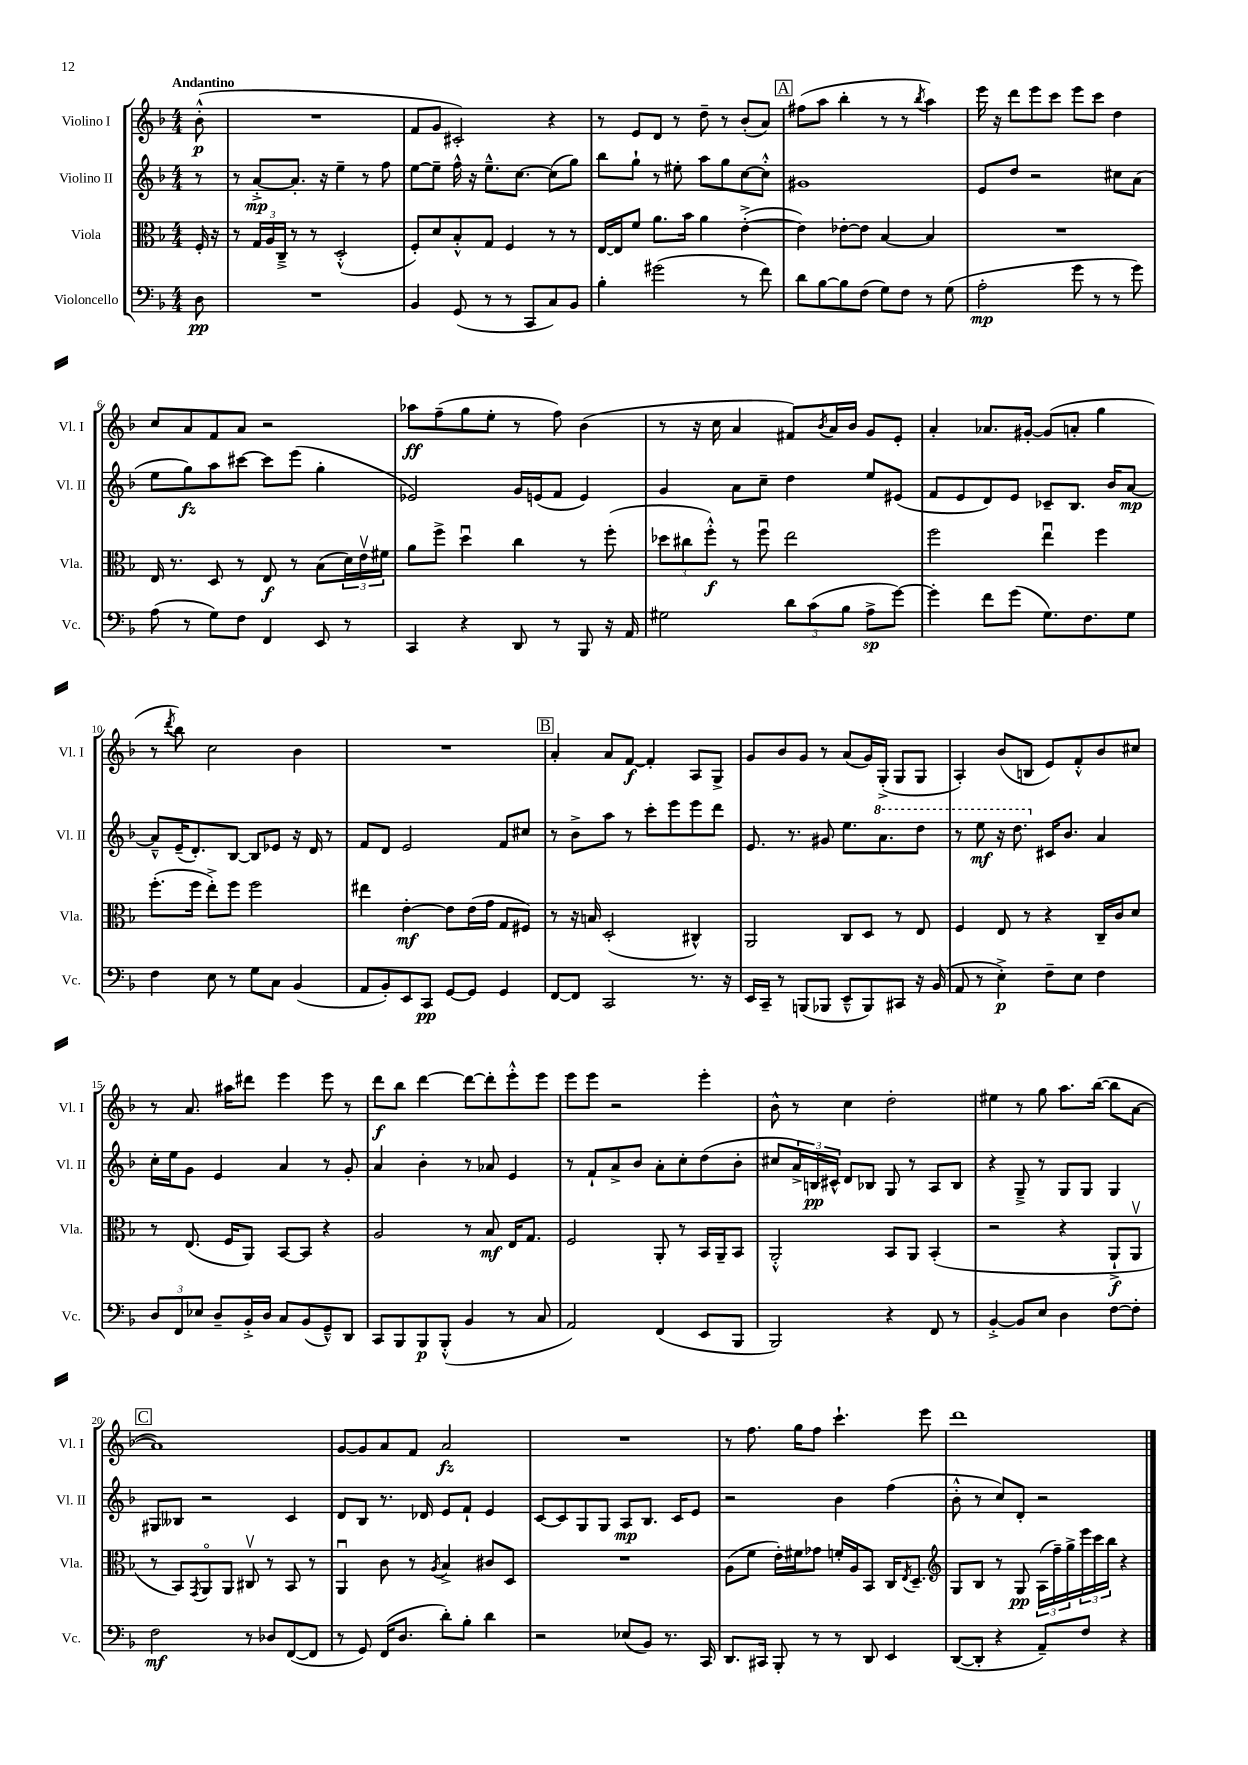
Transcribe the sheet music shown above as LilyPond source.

<<
\new StaffGroup <<
\new Staff = "s0" \with { instrumentName = "Violino I" shortInstrumentName = "Vl. I" } {
    \clef treble \key f \major \numericTimeSignature \time 4/4 \partial 8 \tempo "Andantino"
    bes'8-.-^\p( |
    R1 |
    f'8 g'8 cis'2-.) r4 |
    r8 e'8 d'8 r8 d''8-- r8 bes'8-.( a'8) |
    \mark \markup { \box "A" } fis''8( a''8 bes''4-. r8 r8 \acciaccatura { bes''8 } a''4) |
    e'''16 r16 d'''8 e'''8 c'''8 e'''8 c'''8 d''4 |
    c''8 a'8 f'8 a'8 r2 |
    aes''8\ff f''8--( g''8 e''8-. r8 f''8) bes'4( |
    r8 r16 c''16 a'4 fis'8) \acciaccatura { bes'8 } a'16 bes'16 g'8 e'8-. |
    a'4-. aes'8. gis'16~-. gis'8( a'8-. g''4 |
    r8 \acciaccatura { d'''8 } bes''8) c''2 bes'4 |
    R1 |
    \mark \markup { \box "B" } a'4-. a'8 f'8~\f f'4-. a8 g8-> |
    g'8 bes'8 g'8 r8 a'8( g'16) g16-.->( g8 g8 |
    a4-.) bes'8( b8 e'8) f'8-.-^ bes'8 cis''8 |
    r8 a'8. ais''16 dis'''8 e'''4 e'''8 r8 |
    d'''8\f bes''8 d'''4~ d'''8~ d'''8-. e'''8-.-^ e'''8 |
    e'''8 e'''8 r2 e'''4-. |
    bes'8-^ r8 c''4 d''2-. |
    eis''4 r8 g''8 a''8. bes''16~( bes''8 a'8~ |
    \mark \markup { \box "C" } a'1) |
    g'8~ g'8 a'8 f'8 a'2\fz |
    R1 |
    r8 f''8. g''16 f''8 c'''4.-! e'''8 |
    d'''1 \bar "|." |
}
\new Staff = "s1" \with { instrumentName = "Violino II" shortInstrumentName = "Vl. II" } {
    \clef treble \key f \major \numericTimeSignature \time 4/4 \partial 8
    r8 |
    r8 a'8~-.->\mp a'8.-. r16 e''4-- r8 f''8 |
    e''8~ e''8-- f''16-^ r16 e''8.---^ c''8.~ c''8( g''8) |
    bes''8 g''8-! r8 eis''8-. a''8 g''8 c''8~ c''8-.-^ |
    \mark \markup { \box "A" } gis'1 |
    e'8 d''8 r2 cis''8 a'8( |
    e''8 g''8\fz) a''8 cis'''8~ cis'''8 e'''8( g''4-. |
    ees'2) g'16 e'16( f'8 e'4) |
    g'4 a'8 c''8-- d''4 e''8 eis'8( |
    f'8 e'8 d'8) e'8 ces'8-- bes8. bes'16 a'8~\mp |
    a'8---^ e'16--( d'8.-.) bes8~ bes8 ees'8 r16 d'16 r8 |
    f'8 d'8 e'2 f'8 cis''8 |
    \mark \markup { \box "B" } r8 bes'8-> a''8 r8 c'''8-. e'''8 e'''8 d'''8 |
    e'8. r8. gis'8 e''8. \ottava #1 a''8. d'''8 |
    r8 e'''8\mf r16 d'''8. \ottava #0 cis'16 bes'8. a'4 |
    c''16-. e''16 g'8 e'4 a'4 r8 g'8-. |
    a'4 bes'4-. r8 aes'8 e'4 |
    r8 f'8-! a'8-> bes'8 a'8-. c''8-. d''8( bes'8-. |
    cis''8 \tuplet 3/2 { a'16->) b16\pp cis'16-^ } d'8 bes8 g8 r8 a8 bes8 |
    r4 g8---> r8 g8 g8 g4 |
    \mark \markup { \box "C" } gis8 beses8 r2 c'4 |
    d'8 bes8 r8. des'16 e'8 f'8-! e'4 |
    c'8~ c'8 g8 g8 a8\mp bes8. c'16 e'8 |
    r2 bes'4 f''4( |
    bes'8-.-^ r8 c''8) d'8-. r2 \bar "|." |
}
\new Staff = "s2" \with { instrumentName = "Viola" shortInstrumentName = "Vla." } {
    \clef alto \key f \major \numericTimeSignature \time 4/4 \partial 8
    f16-. r16 |
    r8 \tuplet 3/2 { g16 a16 c16---> } r8 r8 d2-.-^( |
    f8-.) d'8 bes8-.-^ g8 f4 r8 r8 |
    e16~ e16 f'8 a'8. bes'16 a'4 e'4~-.->( |
    \mark \markup { \box "A" } e'4) ees'8~-. ees'8 bes4~ bes4 |
    R1 |
    e16 r8. d8 r8 e8\f r8 bes8( \tuplet 3/2 { d'16) e'16\upbow fis'16 } |
    a'8 f''8-> d''4\downbow c''4 r8 f''8-.( |
    \tuplet 3/2 { des''8 cis''8 f''8-.-^\f) } r8 f''8\downbow e''2 |
    f''2 e''4\downbow f''4 |
    f''8.-.( f''16 e''8-.->) f''8 f''2 |
    eis''4 e'4~-.\mf e'8 e'16( g'16 g8 fis8) |
    \mark \markup { \box "B" } r8 r16 b16 d2-.( cis4-^) |
    a,2 c8 d8 r8 e8 |
    f4 e8 r8 r4 c16-- c'16 d'8 |
    r8 e8.( f16 a,8) bes,8~ bes,8 r4 |
    a2 r8 bes8\mf e16 g8. |
    f2 a,8-. r8 bes,16 a,16-- bes,8 |
    a,2-.-^ bes,8 a,8 bes,4-.( |
    r2 r4 a,8-!->\f a,8\upbow |
    \mark \markup { \box "C" } r8 bes,8) \acciaccatura { g,8 } a,8\flageolet a,8 cis8\upbow r8 bes,8 r8 |
    a,4\downbow c'8 r8 \acciaccatura { a8 } bes4-> cis'8 d8 |
    R1 |
    a8( f'8 e'16-.) fis'16 ges'8 f'16-. a16 bes,8 c16 \acciaccatura { e8 } d8.-- |
    \clef treble g8 bes8 r8 g8\pp \tuplet 3/2 { a16( f''16--) g''16-> } \tuplet 3/2 { e'''16 c'''16 bes''16 } r4 \bar "|." |
}
\new Staff = "s3" \with { instrumentName = "Violoncello" shortInstrumentName = "Vc." } {
    \clef bass \key f \major \numericTimeSignature \time 4/4 \partial 8
    d8\pp |
    R1 |
    bes,4 g,8( r8 r8 c,8 c8) bes,8 |
    bes4-. gis'2( r8 f'8) |
    \mark \markup { \box "A" } d'8 bes8~ bes8 f8( g8) f8 r8 g8( |
    a2-.\mp g'8 r8 r8 g'8) |
    a8( r8 g8) f8 f,4 e,8 r8 |
    c,4 r4 d,8 r8 bes,,8 r16 a,16 |
    gis2 \tuplet 3/2 { d'8 c'8( bes8 } a8->\sp g'8~) |
    g'4-. f'8 g'8( g8.) f8. g8 |
    f4 e8 r8 g8 c8 bes,4( |
    a,8 bes,8-.) e,8 c,8\pp g,8~ g,8 g,4 |
    \mark \markup { \box "B" } f,8~ f,8 c,2 r8. r16 |
    e,16 c,16-- r8 b,,8( bes,,8 e,8---^ bes,,8) cis,8 r16 bes,16( |
    a,8 r8 e4-.->\p) f8-- e8 f4 |
    \tuplet 3/2 { d8 f,8 ees8 } d8-- bes,16-.-> d16 c8 bes,8( g,8---^) d,8 |
    c,8 bes,,8 bes,,8\p bes,,8-.-^( bes,4 r8 c8 |
    a,2) f,4( e,8 bes,,8 |
    bes,,2) r4 f,8 r8 |
    bes,4~-.-> bes,8 e8 d4 f8~ f8-. |
    \mark \markup { \box "C" } f2\mf r8 des8 f,8~( f,8 |
    r8 g,8) f,16( d8. d'8-.) bes8-. d'4 |
    r2 ees8( bes,8) r8. c,16 |
    d,8. cis,16 bes,,8-. r8 r8 d,8 e,4 |
    d,8~( d,8-. r4 a,8--) f8 r4 \bar "|." |
}
>>
>>
